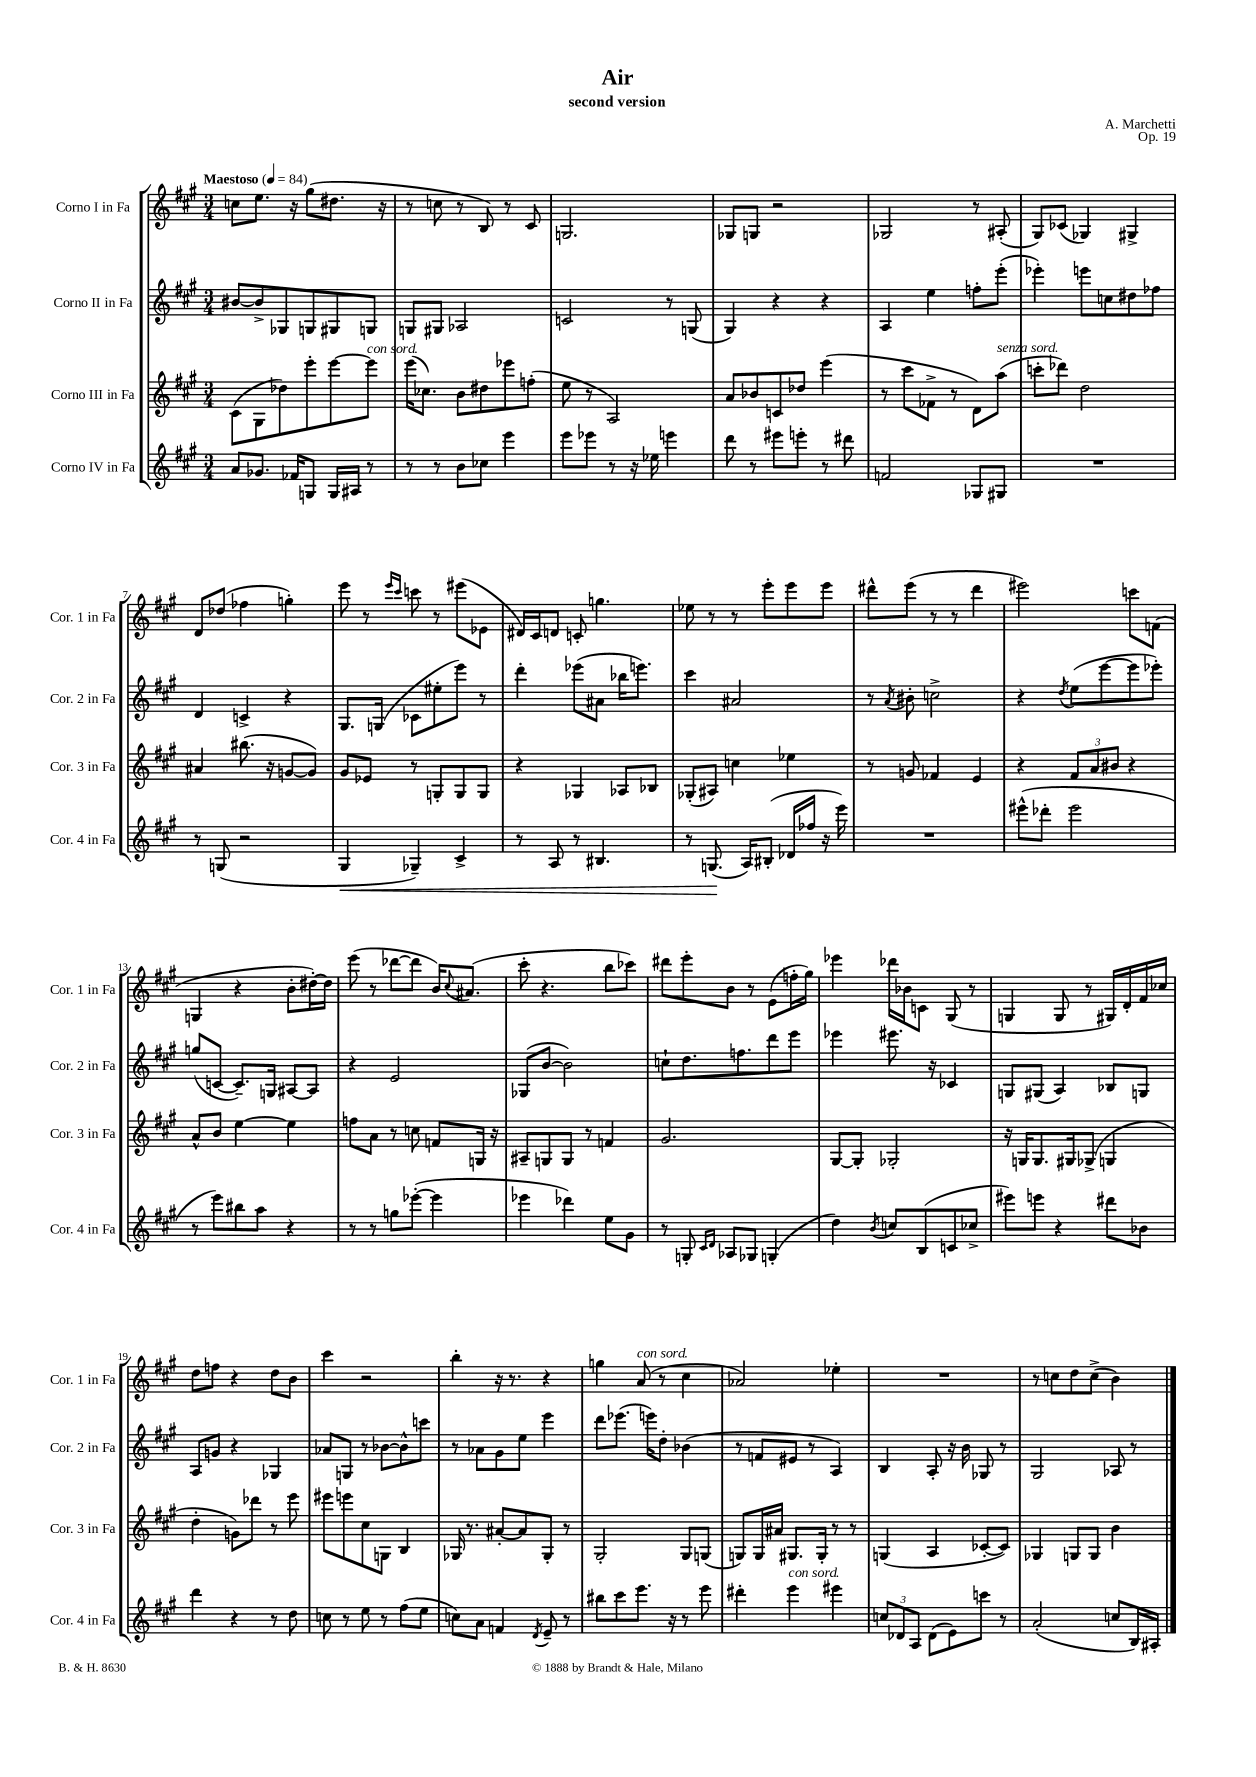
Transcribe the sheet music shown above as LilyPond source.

\header { title = "Air" composer = "A. Marchetti" subtitle = "second version" opus = "Op. 19" }
<<
\new StaffGroup <<
\new Staff = "s0" \with { instrumentName = "Corno I in Fa" shortInstrumentName = "Cor. 1 in Fa" } {
    \clef treble \key a \major \numericTimeSignature \time 3/4 \tempo "Maestoso" 4 = 84
    c''8 e''8. r16 gis''8( dis''8. r16 |
    r8 c''8 r8 b8) r8 cis'8 |
    g2. |
    ges8 g8 r2 |
    ges2 r8 ais8-.( |
    gis8) ces'8( ges4) gis4-> |
    d'8 des''8( fes''4 g''4-.) |
    e'''8 r8 \grace { e'''16 cis'''16 } c'''8 r8 eis'''8( ees'8 |
    dis'16) cis'16 d'8 c'8-. g''4. |
    ees''8 r8 r8 e'''8-. e'''8 e'''8 |
    dis'''8-^ e'''8( r8 r8 dis'''4 |
    eis'''2) c'''8 f'8( |
    g4 r4 b'8-. dis''16~-.) dis''16 |
    e'''8( r8 des'''8~ des'''8 b'16) \appoggiatura { cis''8 } ais'8.( |
    cis'''8-. r4. b''8 ces'''8) |
    dis'''8 e'''8-. b'8 r8 e'8( f''16-. gis''16) |
    ees'''4 des'''16 bes'16 c'8 gis8( r8 |
    g4 g8 r8 gis16) d'16-. fis'16 ces''16 |
    d''8 f''8 r4 d''8 b'8 |
    cis'''4 r2 |
    b''4-. r16 r8. r4 |
    g''4 a'8^\markup { \italic "con sord." }( r8 cis''4 |
    aes'2) ees''4-. |
    R2. |
    r8 c''8 d''8 c''8->( b'4) \bar "|." |
}
\new Staff = "s1" \with { instrumentName = "Corno II in Fa" shortInstrumentName = "Cor. 2 in Fa" } {
    \clef treble \key a \major \numericTimeSignature \time 3/4
    bis'8~ bis'8-> ges8 g8 gis8 g8 |
    g8 gis8 aes2 |
    c'2 r8 g8( |
    gis4) r4 r4 |
    a4 e''4 f''8-. e'''8-.( |
    ees'''4-.) e'''8 c''8 dis''8 fes''8 |
    d'4 c'4-> r4 |
    gis8. g16( ces'8 eis''8-. e'''8) r8 |
    d'''4-. ees'''8( ais'8 bes''16 e'''8.) |
    cis'''4 ais'2 |
    r8 \acciaccatura { a'8 } bis'8-. c''2-> |
    r4 \acciaccatura { d''8 } e''8( e'''8~ e'''8 ees'''8-.) |
    g''8( c'8~ c'8.--) g16 ais8~ ais8 |
    r4 e'2 |
    ges8( b'8~ b'2) |
    c''8-! d''8. f''8. d'''8 e'''8 |
    ees'''4 eis'''8. r16 ces'4 |
    g8 gis8( a4) bes8 g8 |
    a8 g'8 r4 ges4 |
    aes'8 g8 r8 bes'8~ bes'8-^ c'''8 |
    r8 aes'8 gis'8 e''8 e'''4 |
    d'''8 ees'''8.( e'''16) d''8-. bes'4( |
    r8 f'8 eis'8 r8 a4) |
    b4 a8-. r16 b'16 ges8 r8 |
    gis2 aes8 r8 \bar "|." |
}
\new Staff = "s2" \with { instrumentName = "Corno III in Fa" shortInstrumentName = "Cor. 3 in Fa" } {
    \clef treble \key a \major \numericTimeSignature \time 3/4
    cis'8( gis8 des''8) e'''8-. e'''8~ e'''8^\markup { \italic "con sord." } |
    e'''16( ces''8.) b'8 dis''8 ees'''8 f''8-.( |
    e''8 r8 a2) |
    a'8 bes'8 c'8 des''8 e'''4( |
    r8 cis'''8 fes'8-> r8 d'8) a''8^\markup { \italic "senza sord." }( |
    c'''8-. des'''8) d''2 |
    ais'4 bis''8.( r16 g'8~ g'8) |
    gis'8 ees'8 r8 g8-. g8 g8 |
    r4 ges4 aes8 bes8 |
    ges8-.( ais8) c''4 ees''4 |
    r8 g'8 fes'4 e'4 |
    r4 \tuplet 3/2 { fis'8 a'8 bis'8 } r4 |
    a'8-^ b'8 e''4~ e''4 |
    f''8 a'8 r8 c''8 f'8 g16 r16 |
    ais8-- g8 g8 r8 f'4 |
    gis'2. |
    gis8~ gis8-. ges2-. |
    r16 g16 g8. gis16 ges8->( g4 |
    d''4-. g'8) des'''8 r8 e'''8 |
    eis'''8 e'''8 cis''8 g8 b4 |
    ges16 r8. ais'8~-. ais'8 ges8-. r8 |
    gis2-. gis8 g8( |
    g8) g16 ais'16 gis8. gis16-. r8 r8 |
    g4( a4 ces'8~-. ces'8) |
    ges4 g8 g8 b'4 \bar "|." |
}
\new Staff = "s3" \with { instrumentName = "Corno IV in Fa" shortInstrumentName = "Cor. 4 in Fa" } {
    \clef treble \key a \major \numericTimeSignature \time 3/4
    a'8 ges'8. fes'16 g8 g16 ais16 r8 |
    r8 r8 b'8 ces''8 e'''4 |
    e'''8 ees'''8 r8 r16 ees''16 e'''4 |
    d'''8 r8 eis'''8 e'''8-. r8 dis'''8 |
    f'2 ges8 gis8 |
    R2. |
    r8 g8( r2 |
    gis4\< ges4--) cis'4-> |
    r8 a8 r8 bis4. |
    r8 g8.\!( a16) bis8-.( des'16 fes''16 r16 e'''16) |
    R2. |
    eis'''8-^( des'''8-. eis'''2 |
    r8 e'''8) bis''8 a''8 r4 |
    r8 r8 g''8 ees'''8~-.( ees'''4 |
    ees'''4 des'''4) e''8 gis'8 |
    r8 g8-. \grace { cis'16 d'16 } aes8 ges8 g4-.( |
    d''4) \acciaccatura { b'8 } c''8 b8( c'8 ces''8-> |
    eis'''8) e'''8 r4 dis'''8 bes'8 |
    d'''4 r4 r8 d''8 |
    c''8 r8 e''8 r8 fis''8( e''8 |
    c''8) a'8 f'4 \acciaccatura { d'8 } e'8-- r8 |
    bis''8 cis'''8 e'''8. r16 r8 e'''8 |
    dis'''4-. e'''4^\markup { \italic "con sord." } eis'''4 |
    \tuplet 3/2 { c''8 des'8 a8 } des'8( e'8) c'''8 r8 |
    a'2-.( c''8 b16) ais16-. \bar "|." |
}
>>
>>
